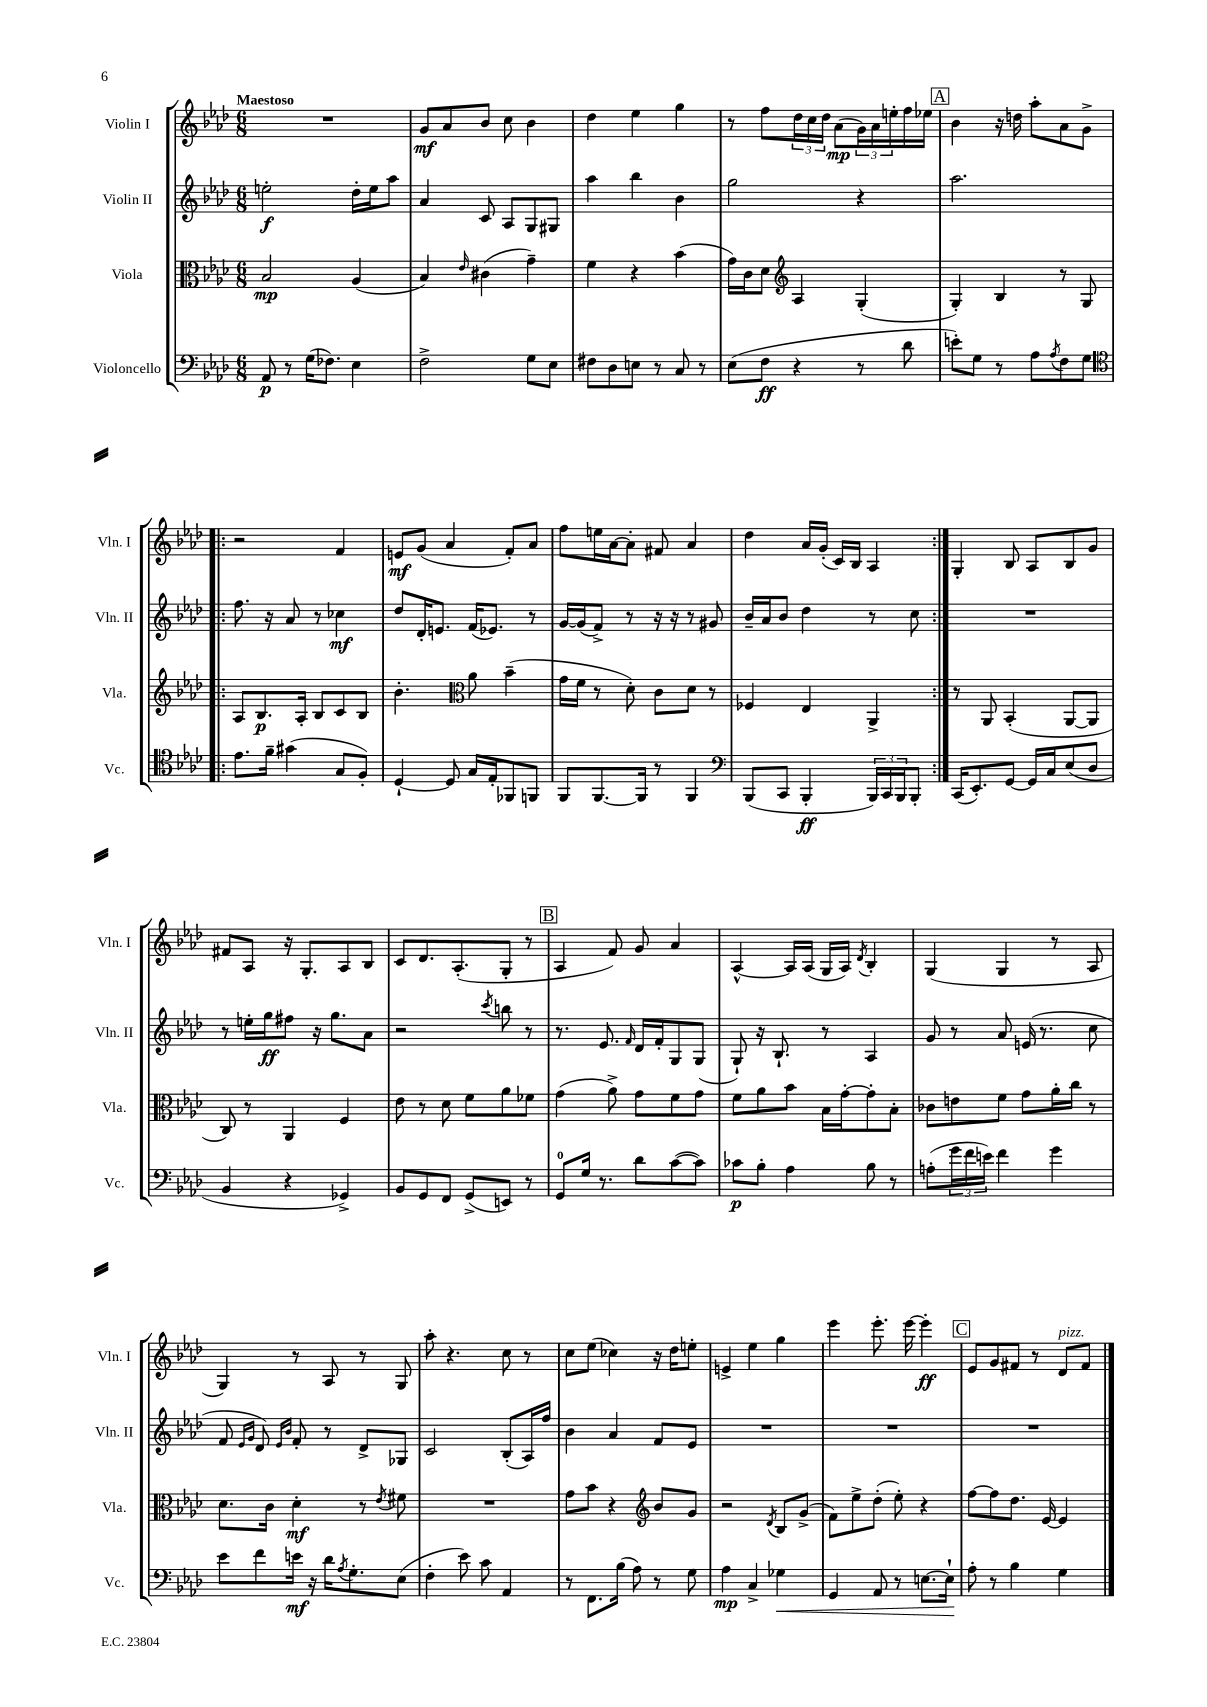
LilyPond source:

<<
\new StaffGroup <<
\new Staff = "s0" \with { instrumentName = "Violin I" shortInstrumentName = "Vln. I" } {
    \clef treble \key aes \major \numericTimeSignature \time 6/8 \tempo "Maestoso"
    R2. |
    g'8\mf aes'8 bes'8 c''8 bes'4 |
    des''4 ees''4 g''4 |
    r8 f''8 \tuplet 3/2 { des''16 c''16 des''16 } aes'8\mp( \tuplet 3/2 { g'16) aes'16 e''16-. } f''16 ees''16 |
    \mark \markup { \box "A" } bes'4 r16 d''16 aes''8-. aes'8 g'8-> |
    \repeat volta 2 { r2 f'4 |
    e'8\mf g'8( aes'4 f'8-.) aes'8 |
    f''8 e''16 aes'16~ aes'8-. fis'8 aes'4 |
    des''4 aes'16 g'16-.( c'16) bes16 aes4 | }
    g4-. bes8 aes8 bes8 g'8 |
    fis'8 aes8 r16 g8.-. aes8 bes8 |
    c'8 des'8. aes8.-.( g8-. r8 |
    \mark \markup { \box "B" } aes4 f'8) g'8 aes'4 |
    aes4~-^ aes16 aes16( g16 aes16) \acciaccatura { des'8 } bes4-. |
    g4( g4 r8 aes8 |
    g4) r8 aes8 r8 g8 |
    aes''8-. r4. c''8 r8 |
    c''8 ees''8( ces''4) r16 des''16 e''8-. |
    e'4-> ees''4 g''4 |
    ees'''4 ees'''8.-. ees'''16~ ees'''4-.\ff |
    \mark \markup { \box "C" } ees'8 g'8 fis'8 r8 des'8^\markup { \italic "pizz." } fis'8 \bar "|." |
}
\new Staff = "s1" \with { instrumentName = "Violin II" shortInstrumentName = "Vln. II" } {
    \clef treble \key aes \major \numericTimeSignature \time 6/8
    e''2-.\f des''16-. e''16 aes''8 |
    aes'4 c'8 aes8 g8 gis8 |
    aes''4 bes''4 bes'4 |
    g''2 r4 |
    \mark \markup { \box "A" } aes''2. |
    \repeat volta 2 { f''8. r16 aes'8 r8 ces''4\mf |
    des''8 des'16-. e'8. f'16( ees'8.) r8 |
    g'16~ g'16( f'8->) r8 r16 r16 r8 gis'8 |
    bes'16-- aes'16 bes'8 des''4 r8 c''8 | }
    R2. |
    r8 e''16-. g''16\ff fis''8 r16 g''8. aes'8 |
    r2 \acciaccatura { c'''8 } b''8 r8 |
    \mark \markup { \box "B" } r8. ees'8. \grace { f'16 } des'16 f'16-. g8 g8( |
    g8-!) r16 bes8.-! r8 aes4 |
    g'8 r8 aes'8 e'16( r8. c''8 |
    f'8 \grace { ees'16 g'16 } des'8) \grace { ees'16 bes'16 } f'8-. r8 des'8-> ges8 |
    c'2 bes8-.( aes16) f''16 |
    bes'4 aes'4 f'8 ees'8 |
    R2. |
    R2. |
    \mark \markup { \box "C" } R2. \bar "|." |
}
\new Staff = "s2" \with { instrumentName = "Viola" shortInstrumentName = "Vla." } {
    \clef alto \key aes \major \numericTimeSignature \time 6/8
    bes2\mp aes4( |
    bes4) \grace { ees'16 } cis'4( g'4--) |
    f'4 r4 bes'4( |
    g'16) c'16 des'8 \clef treble aes4 g4-.( |
    \mark \markup { \box "A" } g4-.) bes4 r8 g8 |
    \repeat volta 2 { aes8 bes8.\p aes16-. bes8 c'8 bes8 |
    bes'4.-. \clef alto aes'8 bes'4--( |
    g'16 f'16 r8 des'8-.) c'8 des'8 r8 |
    fes4 ees4 aes,4-> | }
    r8 aes,8 bes,4-.( aes,8~ aes,8 |
    c8) r8 aes,4 f4 |
    ees'8 r8 des'8 f'8 aes'8 fes'8 |
    \mark \markup { \box "B" } g'4( aes'8->) g'8 f'8 g'8 |
    f'8 aes'8 bes'8 bes16 g'16~-. g'8-. bes8-. |
    ces'8 e'8 f'8 g'8 aes'16-. c''16 r8 |
    des'8. c'16 des'4-.\mf r8 \acciaccatura { ees'8 } fis'8 |
    R2. |
    g'8 bes'8 r4 \clef treble bes'8 g'8 |
    r2 \acciaccatura { des'8 } bes8 g'8->( |
    f'8) ees''8-> des''8-.( ees''8-.) r4 |
    \mark \markup { \box "C" } f''8~ f''8 des''8. ees'16~ ees'4 \bar "|." |
}
\new Staff = "s3" \with { instrumentName = "Violoncello" shortInstrumentName = "Vc." } {
    \clef bass \key aes \major \numericTimeSignature \time 6/8
    aes,8\p r8 g16( fes8.) ees4 |
    f2-> g8 ees8 |
    fis8 des8 e8 r8 c8 r8 |
    ees8( f8\ff r4 r8 des'8 |
    \mark \markup { \box "A" } e'8-.) g8 r8 aes8 \acciaccatura { aes8 } f8 g8 |
    \repeat volta 2 { \clef tenor ees'8. f'16-- gis'4( g8 f8-.) |
    des4~-! des8 g16 ees16-. fes,8 f,8 |
    f,8 f,8.~ f,16 r8 f,4 |
    \clef bass bes,,8( c,8 bes,,4-.\ff \tuplet 3/2 { bes,,16) c,16 bes,,16 } bes,,8-. | }
    c,16( ees,8.-.) g,8~ g,16 c16 ees8( des8 |
    bes,4 r4 ges,4->) |
    bes,8 g,8 f,8 g,8->( e,8) r8 |
    \mark \markup { \box "B" } g,8-0 g16 r8. des'8 c'8~( c'8) |
    ces'8\p bes8-. aes4 bes8 r8 |
    a8-.( \tuplet 3/2 { g'16 f'16 e'16) } f'4 g'4 |
    ees'8 f'8 e'16\mf r16 des'16 \acciaccatura { aes8 } g8.-. ees8( |
    f4-. ees'8) c'8 aes,4 |
    r8 f,8. bes16( aes8) r8 g8 |
    aes4\mp c4-> ges4\< |
    g,4 aes,8 r8 e8.~ e16-!\! |
    \mark \markup { \box "C" } aes8-. r8 bes4 g4 \bar "|." |
}
>>
>>
\layout { \context { \Score \remove "Bar_number_engraver" } }
